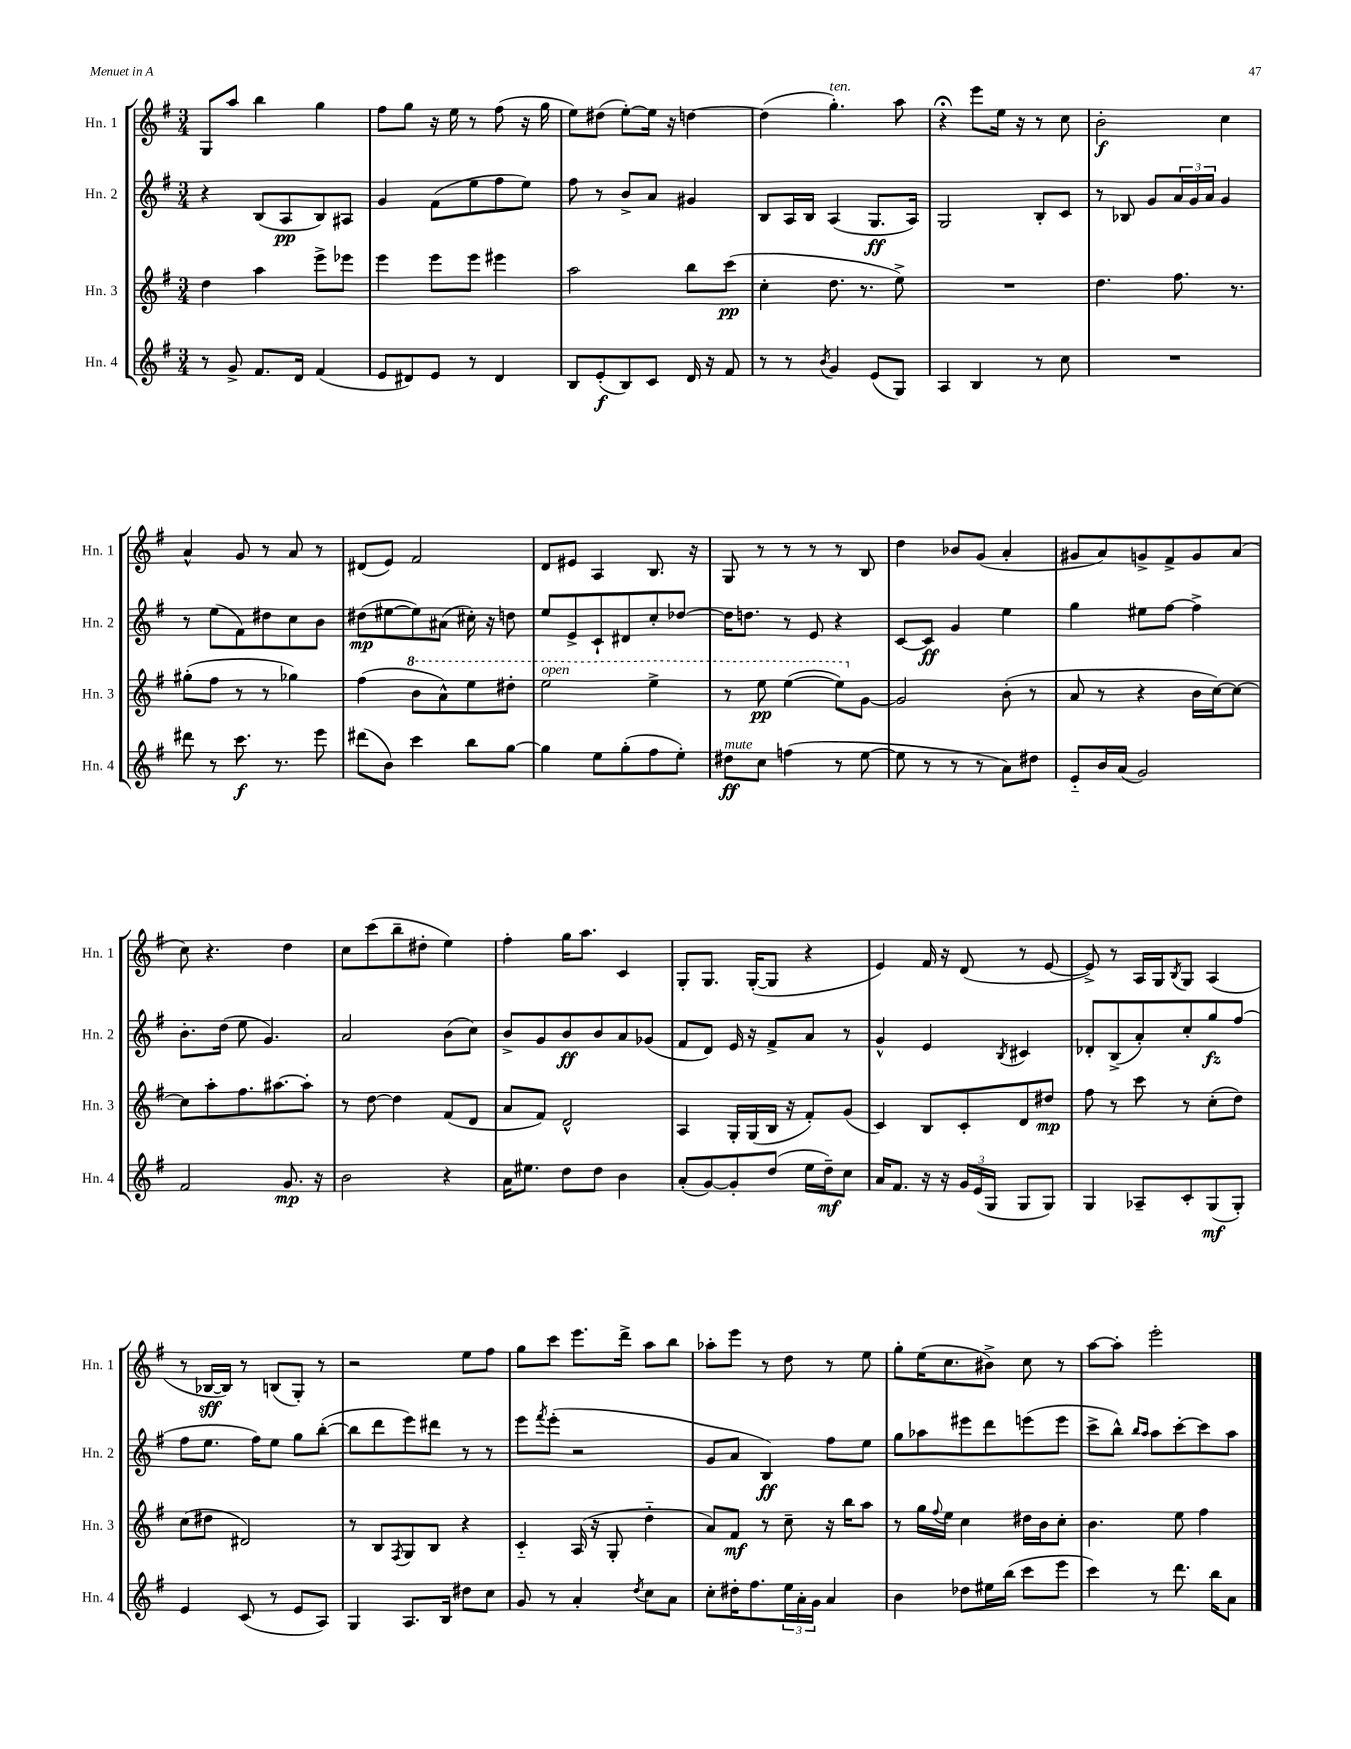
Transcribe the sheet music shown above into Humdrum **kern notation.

**kern	**kern	**kern	**kern
*staff4	*staff3	*staff2	*staff1
*clefG2	*clefG2	*clefG2	*clefG2
*k[f#]	*k[f#]	*k[f#]	*k[f#]
*M3/4	*M3/4	*M3/4	*M3/4
8r	4dd	4r	8G
8g^	.	.	8aa
8.f#	4aa	(8B	4bb
.	.	8A	.
16d	.	.	.
(4f#	8eee^	8B)	4gg
.	8eee-	8A#	.
=	=	=	=
8e	4eee	4g	8ff#
8d#)	.	.	8gg
8e	8eee	(8f#	16r
.	.	.	16ee
8r	8eee	8ee	8r
4d#	4eee#	8ff#	(8ff#
.	.	8ee)	16r
.	.	.	16gg
=	=	=	=
8B	2aa	8ff#	8ee)
(8e'	.	8r	(8dd#
8B)	.	8b^	[8ee')
8c	.	8a	16ee]
.	.	.	16r
16d	8bb	4g#	[4dd
16r	.	.	.
8f#	(8ccc	.	.
=	=	=	=
8r	4cc'	8B	(4dd]
8r	.	16A	.
.	.	16B	.
8qb	.	.	.
4g	8.dd	(4A	4.gg')
.	8.r	.	.
(8e	.	8.G	.
8G)	8ee^)	.	8aa
.	.	16A)	.
=	=	=	=
4A	2.r	2G	4r;
4B	.	.	8eee
.	.	.	16ee
.	.	.	16r
8r	.	8B'	8r
8cc	.	8c	8cc
=	=	=	=
2.r	4.dd	8r	2b'
.	.	8B-	.
.	.	8g	.
.	8.ff#	24a	.
.	.	24g	.
.	.	24a	.
.	.	4g	4cc
.	8.r	.	.
=	=	=	=
8ddd#	(8gg#'	8r	4a^^
8r	8ff#	(8ee	.
8.ccc	8r	8f#)	8g
.	8r	8dd#	8r
8.r	.	.	.
.	4gg-)	8cc	8a
8eee	.	8b	8r
=	=	=	=
(8ddd#	(4ff#	(8dd#	(8d#
8b)	.	[8ee#	8e)
4ccc	8bb	8ee#])	2f#
.	8aa^^)	(8a#	.
8bb	8eee	16cc#')	.
.	.	16r	.
[8gg	8ddd#'	8dd	.
=	=	=	=
4gg]	2eee	8ee	8d
.	.	8e^	8e#
8ee	.	8c`	4A
(8gg'	.	8d#	.
8ff#	4eee^	8cc'	8.B
8ee')	.	[8dd-	.
.	.	.	16r
=	=	=	=
8dd#	8r	16dd-]	8G
.	.	8.dd	.
8cc	8eee	.	8r
(4ff	([4eee	8r	8r
.	.	8e	8r
8r	8eee])	4r	8r
[8ee	[8g	.	8B
=	=	=	=
8ee]	2g]	[8c	4dd
8r	.	8c]	.
8r	.	4g	8b-
8r	.	.	(8g
8a)	(8b'	4ee	4a'
8dd#	8r	.	.
=	=	=	=
8e'~	8a	4gg	8g#
16b	8r	.	8a)
(16a	.	.	.
2g)	4r	8ee#	8g^
.	.	[8ff#	8f#^
.	16b	4ff#^]	8g
.	[16cc)	.	.
.	8cc_	.	(8a
=	=	=	=
2f#	8cc]	8.b'	8cc)
.	8aa'	.	4.r
.	.	(16dd	.
.	8.ff#	8ee	.
.	.	4.g)	.
.	[8.aa#	.	.
8.g	.	.	4dd
.	8aa#']	.	.
16r	.	.	.
=	=	=	=
2b	8r	2a	8cc
.	[8dd	.	(8ccc
.	4dd]	.	8bb~
.	.	.	8dd#'
4r	(8f#	(8b	4ee)
.	8d	8cc)	.
=	=	=	=
16a	8a	8b^	4ff#'
8.ee#	.	.	.
.	8f#)	8g	.
8dd	2d^^	8b	16gg
.	.	.	8.aa
8dd	.	8b	.
4b	.	8a	4c
.	.	(8g-	.
=	=	=	=
(8a'	4A	8f#	8G'
[8g)	.	8d)	8.G
8g']	16G'	16e	.
.	(16G	16r	([16G'
(8dd	16B	8f#^	8G]
.	16r	.	.
16ee	8f#')	8a	4r
16dd~)	.	.	.
8cc	(8g	8r	.
=	=	=	=
16a	4c)	4g^^	4e)
8.f#	.	.	.
16r	8B	4e	16f#
16r	.	.	16r
24g	8c'	.	(8d
(24e	.	.	.
24G	.	.	.
.	.	8qB	.
8G	8d	4c#	8r
8G)	8dd#	.	[8e
=	=	=	=
4G	8ff#	8d-'	8e^])
.	8r	(8B^	8r
8A-~	8ccc	8a')	16A
.	.	.	16G
.	.	.	8qB
8c'	8r	8cc'	8G
(8G	(8cc'	8gg	(4A
8G')	8dd)	(8ff#	.
=	=	=	=
4e	(8cc	8ff#	8r
.	8dd#	8.ee	[16B-
.	.	.	16B-])
(8c	2d#)	.	8r
.	.	16ff#)	.
8r	.	8ee	(8B
8e	.	8gg	8G')
8A)	.	([8bb'	8r
=	=	=	=
4G	8r	8bb]	2r
.	8B	8ddd	.
.	8qF#	.	.
8.A	8G	8eee)	.
.	8B	8ddd#	.
16B	.	.	.
8dd#	4r	8r	8ee
8cc	.	8r	8ff#
=	=	=	=
8g	4c'~	8eee	8gg
.	.	8qfff#	.
8r	.	(8eee'	8ccc
4a'	(16A	2r	8.eee
.	16r	.	.
.	8G'	.	.
.	.	.	16ddd^
8qdd	.	.	.
8cc	4dd'~	.	8aa
8a	.	.	8bb
=	=	=	=
8cc'	8a)	8g	8aa-'
16dd#'	8f#	8a	8eee
8.ff#	.	.	.
.	8r	4B)	8r
24ee	8cc~	.	8dd
24a'	.	.	.
24g	.	.	.
4a	16r	8ff#	8r
.	16bb	.	.
.	8aa	8ee	8ee
=	=	=	=
4b	8r	8gg	8gg'
.	16gg	8aa-	(16ee
.	8qqff#	.	.
.	16ee	.	8.cc
8dd-	4cc	8eee#	.
16ee#	.	8ddd	8b#^)
(16bb	.	.	.
8ccc	16dd#	(8eee	8cc
.	16b	.	.
8eee	8cc'	8eee	8r
=	=	=	=
4ccc)	4.b	8ccc^	[8aa
.	.	8bb^^)	8aa']
.	.	16qqbb	.
.	.	16qqaa	.
8r	.	8aa	2eee'
8.ddd	8ee	[8ccc'	.
.	4ff#	8ccc]	.
16bb	.	.	.
8a	.	8aa	.
==	==	==	==
*-	*-	*-	*-
